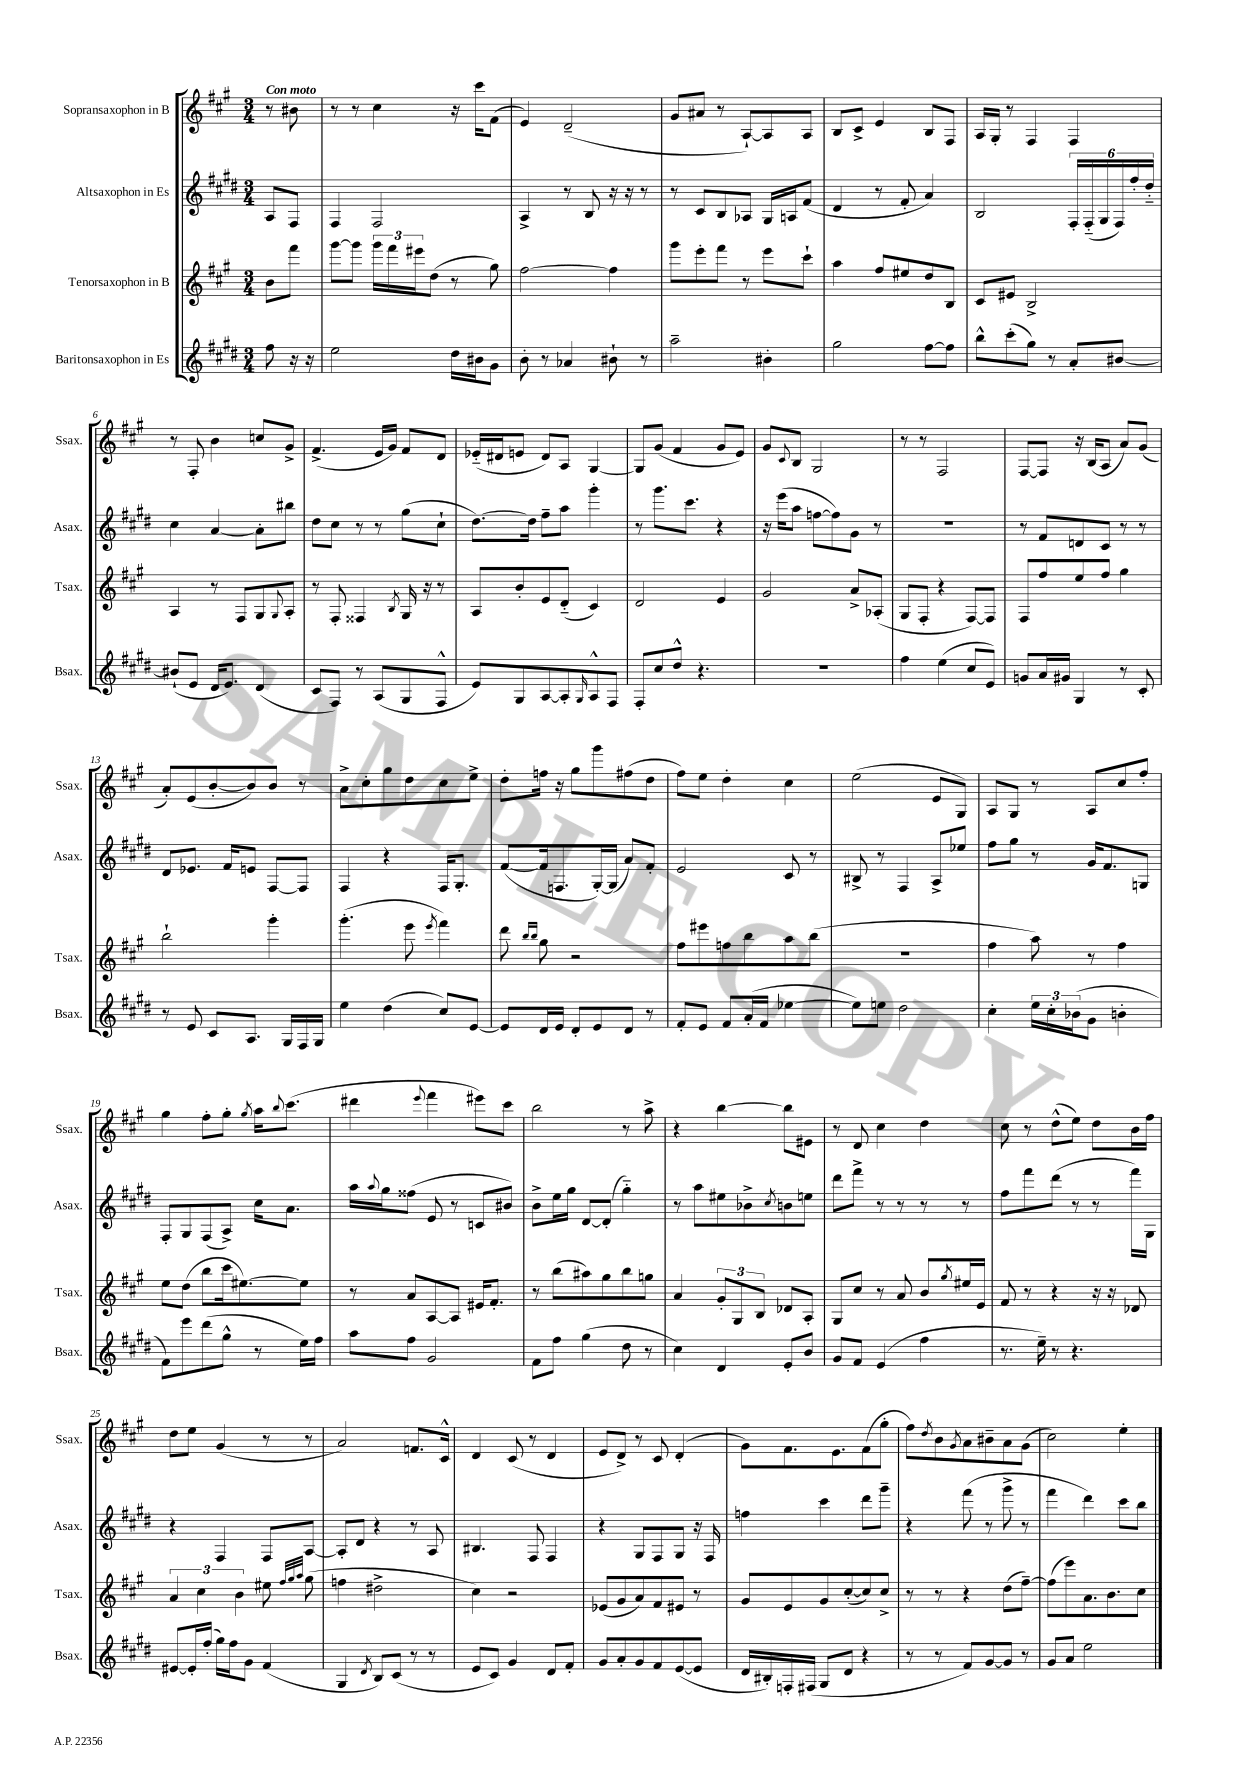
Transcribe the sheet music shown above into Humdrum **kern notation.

**kern	**kern	**kern	**kern
*part4	*part3	*part2	*part1
*staff4	*staff3	*staff2	*staff1
*I"Baritonsaxophon in Es	*I"Tenorsaxophon in B	*I"Altsaxophon in Es	*I"Sopransaxophon in B
*I'Bsax.	*I'Tsax.	*I'Asax.	*I'Ssax.
*clefG2	*clefG2	*clefG2	*clefG2
*k[f#c#g#d#]	*k[f#c#g#]	*k[f#c#g#d#]	*k[f#c#g#]
*M3/4	*M3/4	*M3/4	*M3/4
=	=	=	=
!	!	!	!LO:TX:a:B:t=Con moto
8ff#\	8b\L	8A/L	8r
16r	8fff#\J	8F#/J	8b#X\
16r	.	.	.
=1	=1	=1	=1
2ee\	[8ggg#\L	4F#/	8r
.	8ggg#\J]	.	8r
.	24ggg#\LL	2F#/	4cc#\
.	24fff#\	.	.
.	24eee#X\J	.	.
.	(8dd\J	.	.
16dd#\LL	8r	.	16r
16b#X\J	.	.	16ccc#\KL
8g#\J	8gg#\)	.	(8f#\J
=2	=2	=2	=2
8b'\	[2ff#\	4A^/	4e/)
8r	.	.	.
4a-X/	.	8r	(2d~/
.	.	8B/	.
8b#X`\	4ff#\]	16r	.
.	.	16r	.
8r	.	8r	.
=3	=3	=3	=3
2aa~\	8ggg#\L	8r	8g#/L
.	8eee'\	8c#/L	8a#X/J
.	8fff#\J	8B/	8r
.	8r	8A-X/J	[8A`/L)
4b#X'\	8eee\L	16G#/LL	8A/]
.	.	16An/J	.
.	8ccc#`\J	(8f#/J	8A/J
=4	=4	=4	=4
2gg#\	4aa\	4d#/	8B/L
.	.	.	8c#^/J
.	8ff#/L	8r	4e/
.	8ee#X/	8f#'/	.
[8ff#\L	8dd/	4a/)	8B/L
8ff#\J]	8B/J	.	8F#/J
=5	=5	=5	=5
8bb^^\L	8c#/L	2B/	16A/LL
.	.	.	16G#'/JJ
(8ccc#'\	8e#X/J	.	8r
8gg#\J)	2B^/	.	4F#/
8r	.	.	.
8a'/L	.	24F#'/LL	4F#/
.	.	(24F#/	.
.	.	24G#/	.
[8b#X/J	.	24F#/)	.
.	.	24ff#'/	.
.	.	24dd#/JJ	.
!!LO:LB:g=z
=6	=6	=6	=6
(8b#X`/L]	4A/	4cc#\	8r
8e/J	.	.	8F#'/
16d#/KL	8r	[4a/	4b\
8.e/J)	.	.	.
.	8F#/L	.	.
(4d#/	8G#/	8a'\L]	8ccn/L
.	8qqG#/	.	.
.	8A'/J	8bb#X\J	8g#^/J
=7	=7	=7	=7
8c#/L	8r	8dd#\L	(4.f#^/
8F#/J)	8F#'/	8cc#\J	.
8r	4F##X/	8r	.
(8A/L	.	8r	16e/LL
.	.	.	16g#/JJ)
.	8qB/	.	.
8G#/	16G#/	(8gg#\L	8f#/L
.	16r	.	.
8F#^^/J	8r	8cc#`\J	8d/J
=8	=8	=8	=8
8e/L)	8A/L	[8.dd#\L)	(16e-X/LL
.	.	.	16d#X/J
8G#/	8b'/	.	8en/J
.	.	16dd#\Jk]	.
[8A/	8e/	8ff#~\L	8d#/L)
8A'/]	(8d/J	8aa\J	8A/J
16qqG#/	.	.	.
8A^^/	4c#/)	4ggg#'\	[4G#/
8F#/J	.	.	.
=9	=9	=9	=9
8F#'/L	2d/	8r	8G#/L]
8cc#/	.	8.ggg#\L	(8g#/J
8dd#^^/J	.	.	4f#/
.	.	8.ccc#\J	.
4.r	.	.	.
.	4e/	4r	8g#/L
.	.	.	8e/J)
=10	=10	=10	=10
2.r	2g#/	16r	8g#/L
.	.	(16eee\KL	.
.	.	.	8qqc#/
.	.	8aa\J	8B/J
.	.	[8ffn\L	2G#/
.	.	8ff\])	.
.	8a^/L	8g#\J	.
.	(8A-X'/J	8r	.
=11	=11	=11	=11
4ff#\	8G#/L	2.r	8r
.	8F#'/J	.	8r
(4ee\	4r	.	2F#/
8cc#/L	[8F#/L)	.	.
8e/J)	8F#/J]	.	.
=12	=12	=12	=12
8gn/L	8F#/L	8r	[8F#/L
16a/L	8ff#/	8f#/L	8F#/J]
16g#X/JJ	.	.	.
4G#/	8ee/	8dn/	16r
.	.	.	(16B/KL
.	8ff#/J	8c#/J	8A/J
8r	4gg#\	8r	8a/L)
8c#'/	.	8r	(8g#/J
!!LO:LB:g=z
=13	=13	=13	=13
8r	2bb`\	8d#/L	8a'/L)
8e/	.	8.e-X/J	(8e/
8c#/L	.	.	[8b'/
.	.	16f#/KL	.
8.A/J	.	8en/J	8b/])
.	4ggg#'\	[8F#/L	8b/J
16G#/LL	.	.	.
16F#/	.	8F#/J]	8r
16G#/JJ	.	.	.
=14	=14	=14	=14
4ee\	(4.ggg#'\	4F#/	8a^\L
.	.	.	8cc#'\
(4dd#\	.	4r	8gg#\
.	8eee\	.	8dd\
.	8qeee/	.	.
8cc#/L)	4fff#\)	16F#/KL	8cc#\
.	.	8.G#'/J	.
[8e/J	.	.	8ee^\J
=15	=15	=15	=15
8e/L]	8ddd\	([8f#/L	8dd'\L
.	16qqbb/LL	.	.
.	16qqbb/JJ	.	.
16d#/L	8gg#\	16f#/k]	16ffn\Jk
16e/JJ	.	8.Fn/	16r
8d#'/L	2r	.	8gg#\L
8e/	.	[16G#'/L)	8ggg#\
.	.	(16G#/JJ]	.
8d#/J	.	8a/L)	(8ff#X\
8r	.	8f#'/J	8dd\J
=16	=16	=16	=16
8f#'/L	8ff#\L	2e/	8ff#\L)
8e/J	8eee#X\	.	8ee\J
8f#/L	8ffn\	.	4dd'\
(16a'/L	8bb\	.	.
16f#/JJ	.	.	.
[4ee-X\	8aa\	8c#/	4cc#\
.	(8bb\J	8r	.
=17	=17	=17	=17
8ee-\L])	2.r	8B#X^/	(2ee\
8een\J	.	8r	.
2dd#\	.	4F#/	.
.	.	8A^/L	8e/L
.	.	8ee-X/J	8G#/J)
=18	=18	=18	=18
4cc#'\	4ff#\	8ff#\L	8A/L
.	.	8gg#\J	8G#/J
24ee\LL	8aa\)	8r	8r
24cc#'\	.	.	.
(24b-X\J	.	.	.
8g#\J	8r	16g#/KL	8A/L
.	.	8.f#/	.
4bn'\	4ff#\	.	8cc#/
.	.	8Gn/J	8ff#'/J
!!LO:LB:g=z
=19	=19	=19	=19
8f#\L)	8ee\L	8F#'/L	4gg#\
8eee\	(8dd\J	8G#/	.
(8ddd#\	8bb\L	(8F#/	8ff#'\L
8gg#^^\J	16ccc#\k	8A^/J)	8gg#'\J
.	[8.ee#X\)	.	.
.	.	.	8qgg#/
8r	.	16cc#\KL	16aa\KL
.	.	.	8qqbb/
.	.	8.a\J	(8.ccc#\J
16ee\LL)	8ee#\J]	.	.
16ff#\JJ	.	.	.
=20	=20	=20	=20
8aa\L	8r	16aa\LL	4ddd#X\
.	.	8qqaa/	.
.	.	16gg#\J	.
8ff#\J	8a/L	(8ff##X\J	.
.	.	.	8qqeee/
2g#/	[8A/	8e/	4fff#\
.	8A/J]	8r	.
.	16e#X/KL	8cn/L	8eee#X\L)
.	8.f#'/J	.	.
.	.	8b#X/J)	8ccc#\J
=21	=21	=21	=21
8f#\L	8r	8b^\L	2bb\
8ff#\J	(8bb\L	16ee\L	.
.	.	16gg#\JJ	.
(4gg#\	8aa#X\)	[8d#/L	.
.	8gg#\	(8d#'/J]	.
8dd#\	8bb\	4gg#\)	8r
8r	8ggn\J	.	8aa^\
=22	=22	=22	=22
4cc#\)	4a/	8r	4r
.	.	8aa\L	.
4d#/	12g#'/L	8ee#X\	[4bb\
.	12G#/	.	.
.	.	8b-X^\	.
.	12B/J	.	.
.	.	8qcc#/	.
8e'/L	8d-X/L	8bn\	8bb\L]
8b/J	8A'/J	8een\J	8e#X\J
=23	=23	=23	=23
8g#/L	8G#/L	8ddd#\L	8r
8f#/J	8cc#/J	8fff#^\J	8d/
(4e/	8r	8r	4cc#\
.	8a/	8r	.
4ff#\	8b/L	8r	4dd\
.	8qgg#/	.	.
.	16ee#X/L	8r	.
.	16e/JJ	.	.
=24	=24	=24	=24
8.r	8f#/	8ff#\L	8cc#\
.	8r	8fff#\	8r
16ee~\)	.	.	.
8r	4r	(8ddd#\J	(8dd^^\L
4.r	.	8r	8ee\J)
.	16r	8r	8dd\L
.	16r	.	.
.	8d-X/	16fff#\LL)	16b\L
.	.	16G#\JJ	16ff#\JJ
!!LO:LB:g=z
=25	=25	=25	=25
[8e#X/L	6a/	4r	8dd\L
16e#'/L]	.	.	8ee\J
.	6cc#\	.	.
(16ff#'/JJ	.	.	.
16gg#\LL)	.	4F#/	(4g#/
16ff#\J	.	.	.
.	6b\	.	.
8g#\J	.	.	.
(4f#/	8ee#X\	8F#/L	8r
.	32qqff#/LLL	.	.
.	32qqgg#/	.	.
.	32qqaa/JJJ	.	.
.	(8gg#\	[8A/J	8r
=26	=26	=26	=26
4G#/	4ffn\	8A'/L]	2a/)
.	.	8d#/J	.
8qd#/	.	.	.
8B/L)	2dd#X^\	4r	.
(8c#/J	.	.	.
8r	.	8r	8.fn/L
8r	.	8A/	.
.	.	.	16c#^^/Jk
=27	=27	=27	=27
8e/L	4cc#\)	4.B#X/	4d/
8c#/J)	.	.	.
4g#/	2r	.	(8c#/
.	.	8F#/	8r
8d#/L	.	4F#/	4d/
8f#'/J	.	.	.
=28	=28	=28	=28
8g#/L	(8e-X/L	4r	8e/L
8a'/	8g#/	.	8d^/J)
8g#/	8a/)	8G#/L	8r
8f#/	8f#/	8F#/	8c#/
([8e/	8e#X/J	8G#/J	(4d'/
8e/J]	8r	16r	.
.	.	16F#/	.
=29	=29	=29	=29
16d#/LL	8g#/L	4ffn\	8g#\L)
16B#X'/)	.	.	.
16Fn'/	8e/	.	8.f#\
(16F#X/JJ	.	.	.
8G#/L	8g#/	4ccc#\	.
.	.	.	8.e\
8d#/J	([8cc#'/	.	.
4r	8cc#/])	8ddd#\L	(8f#\
.	8cc#^/J	8ggg#~\J	8gg#'\J
=30	=30	=30	=30
8r	8r	4r	8ff#\L)
.	.	.	8qdd/
8r	8r	.	8b\
.	.	.	8qg#/
8f#/L)	4r	(8fff#\	8a\
[8g#/	.	8r	8b#X~\
8g#/J]	(8dd\L	8ggg#^\	8a\
8r	[8ff#~\J)	8r	(8g#\J
=31	=31	=31	=31
8g#/L	(8ff#\L]	4fff#\	2cc#\)
8a/J	8eee\)	.	.
2ee\	8.a\	4ddd#\)	.
.	8.b\	.	.
.	.	8ccc#\L	4ee'\
.	8cc#\J	8bb\J	.
==	==	==	==
*-	*-	*-	*-
